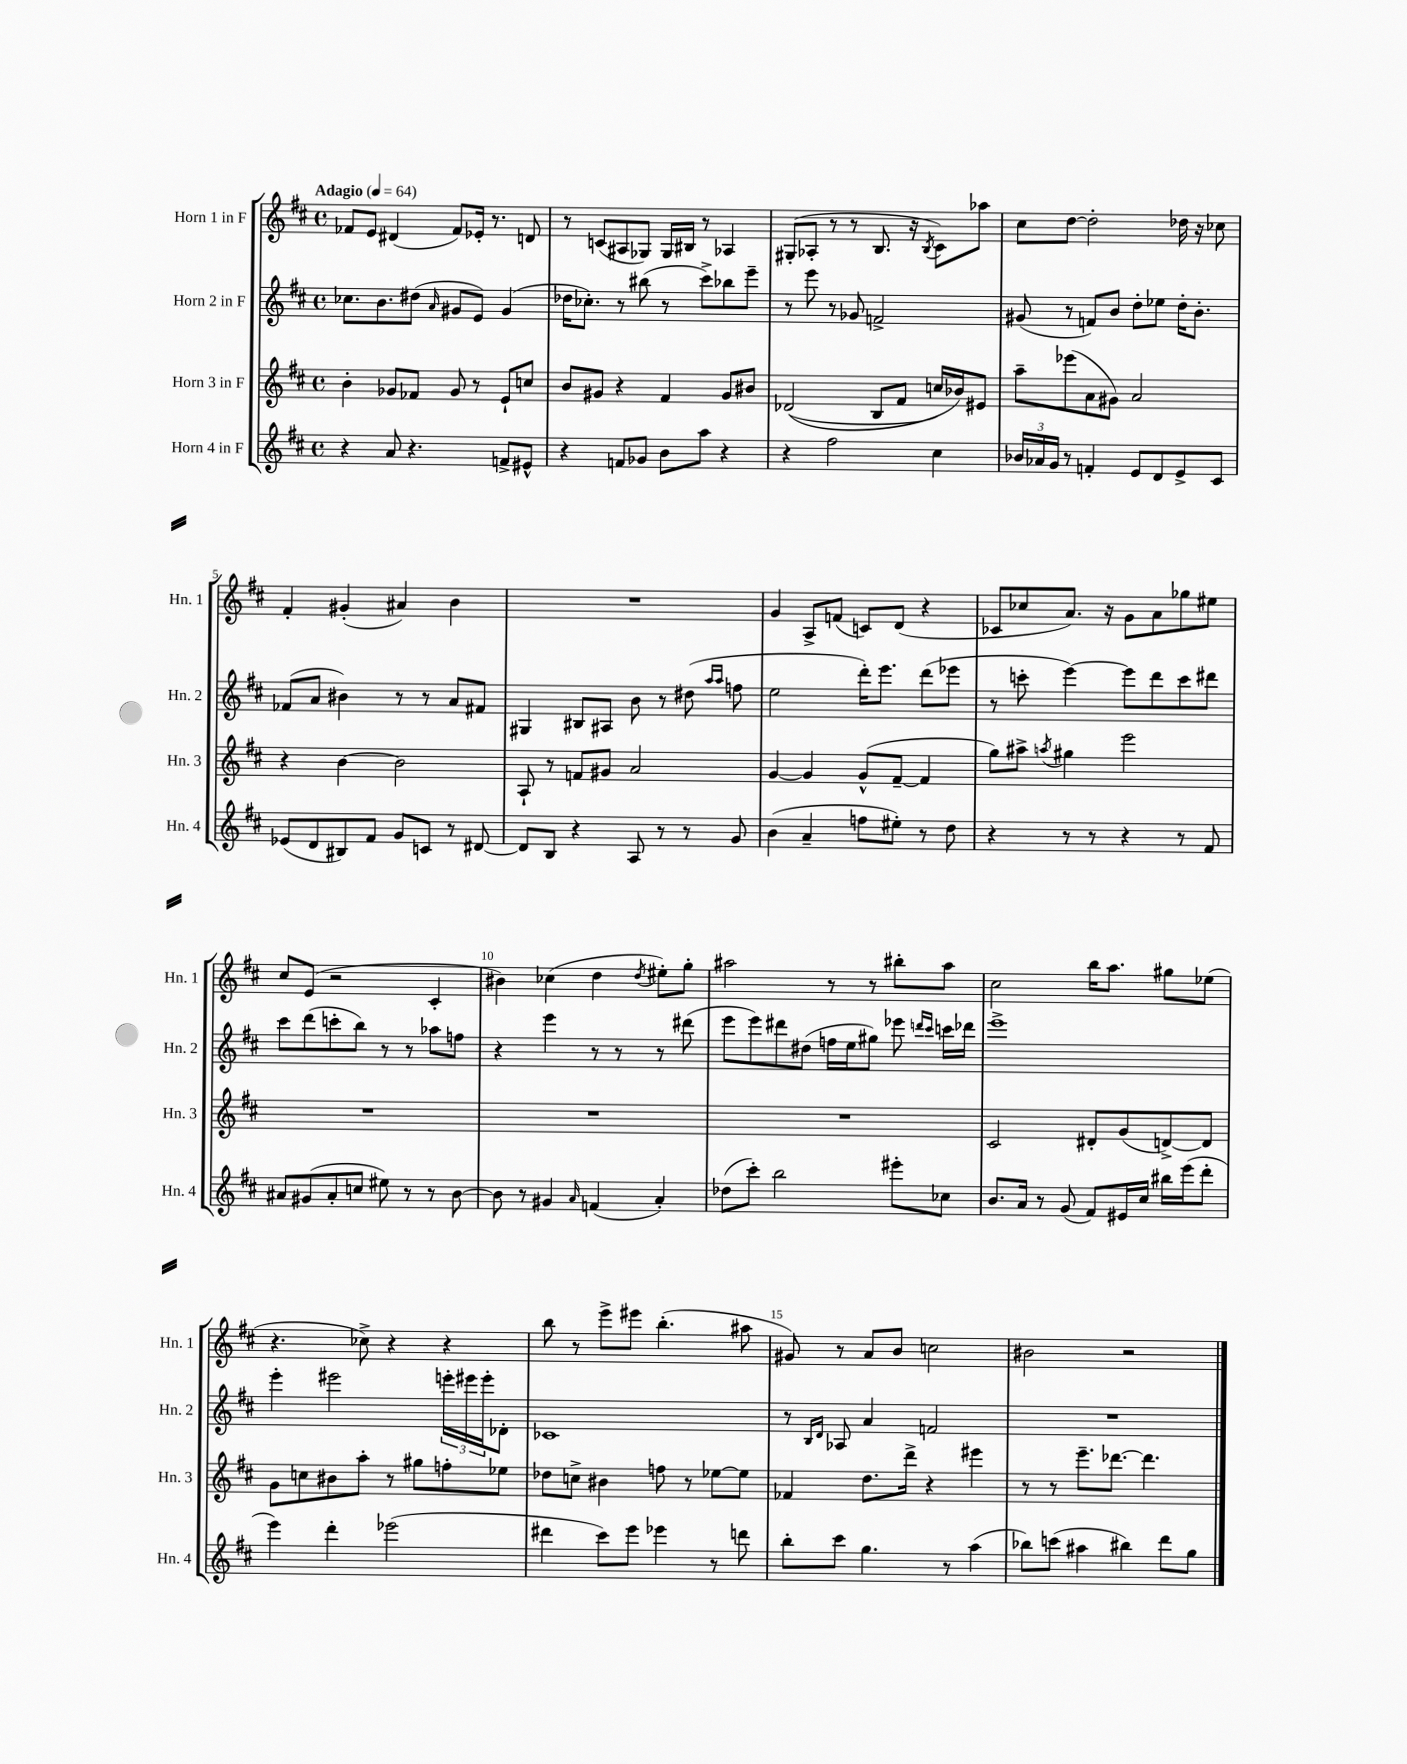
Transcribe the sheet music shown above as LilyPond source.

<<
\new StaffGroup <<
\new Staff = "s0" \with { instrumentName = "Horn 1 in F" shortInstrumentName = "Hn. 1" } {
    \clef treble \key d \major \defaultTimeSignature \time 4/4 \tempo "Adagio" 4 = 64
    fes'8 e'8 dis'4( fes'8) ees'16-. r8. d'8 |
    r8 c'8( ais8 ges8) ges16 bis16 r8 aes4 |
    gis8-.( aes8-. r8 r8 b8. r16 \acciaccatura { b8 } cis'8) aes''8 |
    cis''8 d''8~ d''2-. des''16 r16 ces''8 |
    fis'4-. gis'4-.( ais'4) b'4 |
    R1 |
    g'4 a8-> f'8( c'8) d'8( r4 |
    ces'8 ces''8 a'8.) r16 g'8 a'8 ges''8 eis''8 |
    cis''8 e'8( r2 cis'4-. |
    bis'4) ces''4( d''4 \acciaccatura { d''8 } eis''8-.) g''8-. |
    ais''2 r8 r8 bis''8-. ais''8 |
    cis''2 b''16 a''8. gis''8 ees''8( |
    r4. ces''8->) r4 r4 |
    b''8 r8 e'''8-> eis'''8 b''4.-.( ais''8 |
    gis'8) r8 a'8 b'8 c''2 |
    bis'2 r2 \bar "|." |
}
\new Staff = "s1" \with { instrumentName = "Horn 2 in F" shortInstrumentName = "Hn. 2" } {
    \clef treble \key d \major \defaultTimeSignature \time 4/4
    ces''8. b'8. dis''8( \grace { a'16 } gis'8 e'8) gis'4( |
    des''16 ces''8.-.) r8 bis''8( r8 cis'''8->) bes''8 e'''8-- |
    r8 e'''8 r8 ges'8 f'2-> |
    gis'8( r8 f'8) b'8 d''8-. ees''8 d''16-. b'8.-. |
    fes'8( a'8 bis'4) r8 r8 a'8 fis'8 |
    gis4 bis8 ais8 b'8 r8 dis''8( \grace { a''16 a''16 } f''8 |
    e''2 d'''16-.) e'''8. d'''8( ees'''8 |
    r8 c'''8-. e'''4~) e'''8 d'''8 c'''8 dis'''8 |
    cis'''8 d'''8( c'''8-. b''8) r8 r8 aes''8 f''8 |
    r4 e'''4 r8 r8 r8 dis'''8( |
    e'''8 e'''8) dis'''8 dis''8( f''16 e''16 gis''8) ees'''8 \grace { d'''16 cis'''16 } c'''16 des'''16 |
    e'''1-> |
    e'''4-. eis'''2 \tuplet 3/2 { e'''16-. eis'''16 eis'''16-. } des'8-. |
    ces'1 |
    r8 \grace { b16 d'16 } aes8 a'4 f'2 |
    R1 \bar "|." |
}
\new Staff = "s2" \with { instrumentName = "Horn 3 in F" shortInstrumentName = "Hn. 3" } {
    \clef treble \key d \major \defaultTimeSignature \time 4/4
    b'4-. ges'8 fes'8 ges'8 r8 e'8-! c''8 |
    b'8 gis'8 r4 fis'4 gis'8 bis'8 |
    des'2(\( b8 fis'8 c''16) bes'16\) eis'8 |
    a''8-- ees'''8( a'8 gis'8) a'2 |
    r4 b'4~ b'2 |
    a8-! r8 f'8 gis'8 a'2 |
    g'4~ g'4 g'8-^( fis'8~-- fis'4 |
    g''8) ais''8-> \acciaccatura { a''8 } gis''4 e'''2 |
    R1 |
    R1 |
    R1 |
    cis'2 dis'8-. g'8( d'8~->) d'8 |
    g'8 c''8 bis'8 a''8-. r8 gis''8 f''8-. ees''8 |
    des''8 c''8-> bis'4 f''8 r8 ees''8~ ees''8 |
    fes'4 d''8. d'''16-> r4 eis'''4 |
    r8 r8 e'''8.-- des'''8.~ des'''4. \bar "|." |
}
\new Staff = "s3" \with { instrumentName = "Horn 4 in F" shortInstrumentName = "Hn. 4" } {
    \clef treble \key d \major \defaultTimeSignature \time 4/4
    r4 a'8 r4. f'8-> eis'8-^ |
    r4 f'8 ges'8 b'8 a''8 r4 |
    r4 fis''2 cis''4 |
    \tuplet 3/2 { bes'16 aes'16 g'16 } r8 f'4-. e'8 d'8 e'8-> cis'8 |
    ees'8( d'8 bis8) fis'8 g'8 c'8 r8 dis'8~ |
    dis'8 b8 r4 a8 r8 r8 g'8 |
    b'4( a'4-- f''8 eis''8-.) r8 d''8 |
    r4 r8 r8 r4 r8 fis'8 |
    ais'8 gis'8( ais'8-. c''8 eis''8) r8 r8 b'8~ |
    b'8 r8 gis'4 \grace { a'16 } f'4( a'4-.) |
    des''8( cis'''8-.) b''2 eis'''8-. ces''8 |
    b'8. a'16 r8 g'8( fis'8) eis'16 cis''16 bis''16 e'''16( d'''8-. |
    e'''4) d'''4-. ees'''2( |
    dis'''4 cis'''8) e'''8 ees'''4 r8 d'''8 |
    b''8-. cis'''8 g''4. r8 a''4( |
    bes''8) c'''8( ais''4 bis''4) d'''8 g''8 \bar "|." |
}
>>
>>
\layout { \context { \Score \override BarNumber.break-visibility = ##(#f #t #t) barNumberVisibility = #(every-nth-bar-number-visible 5) } }
